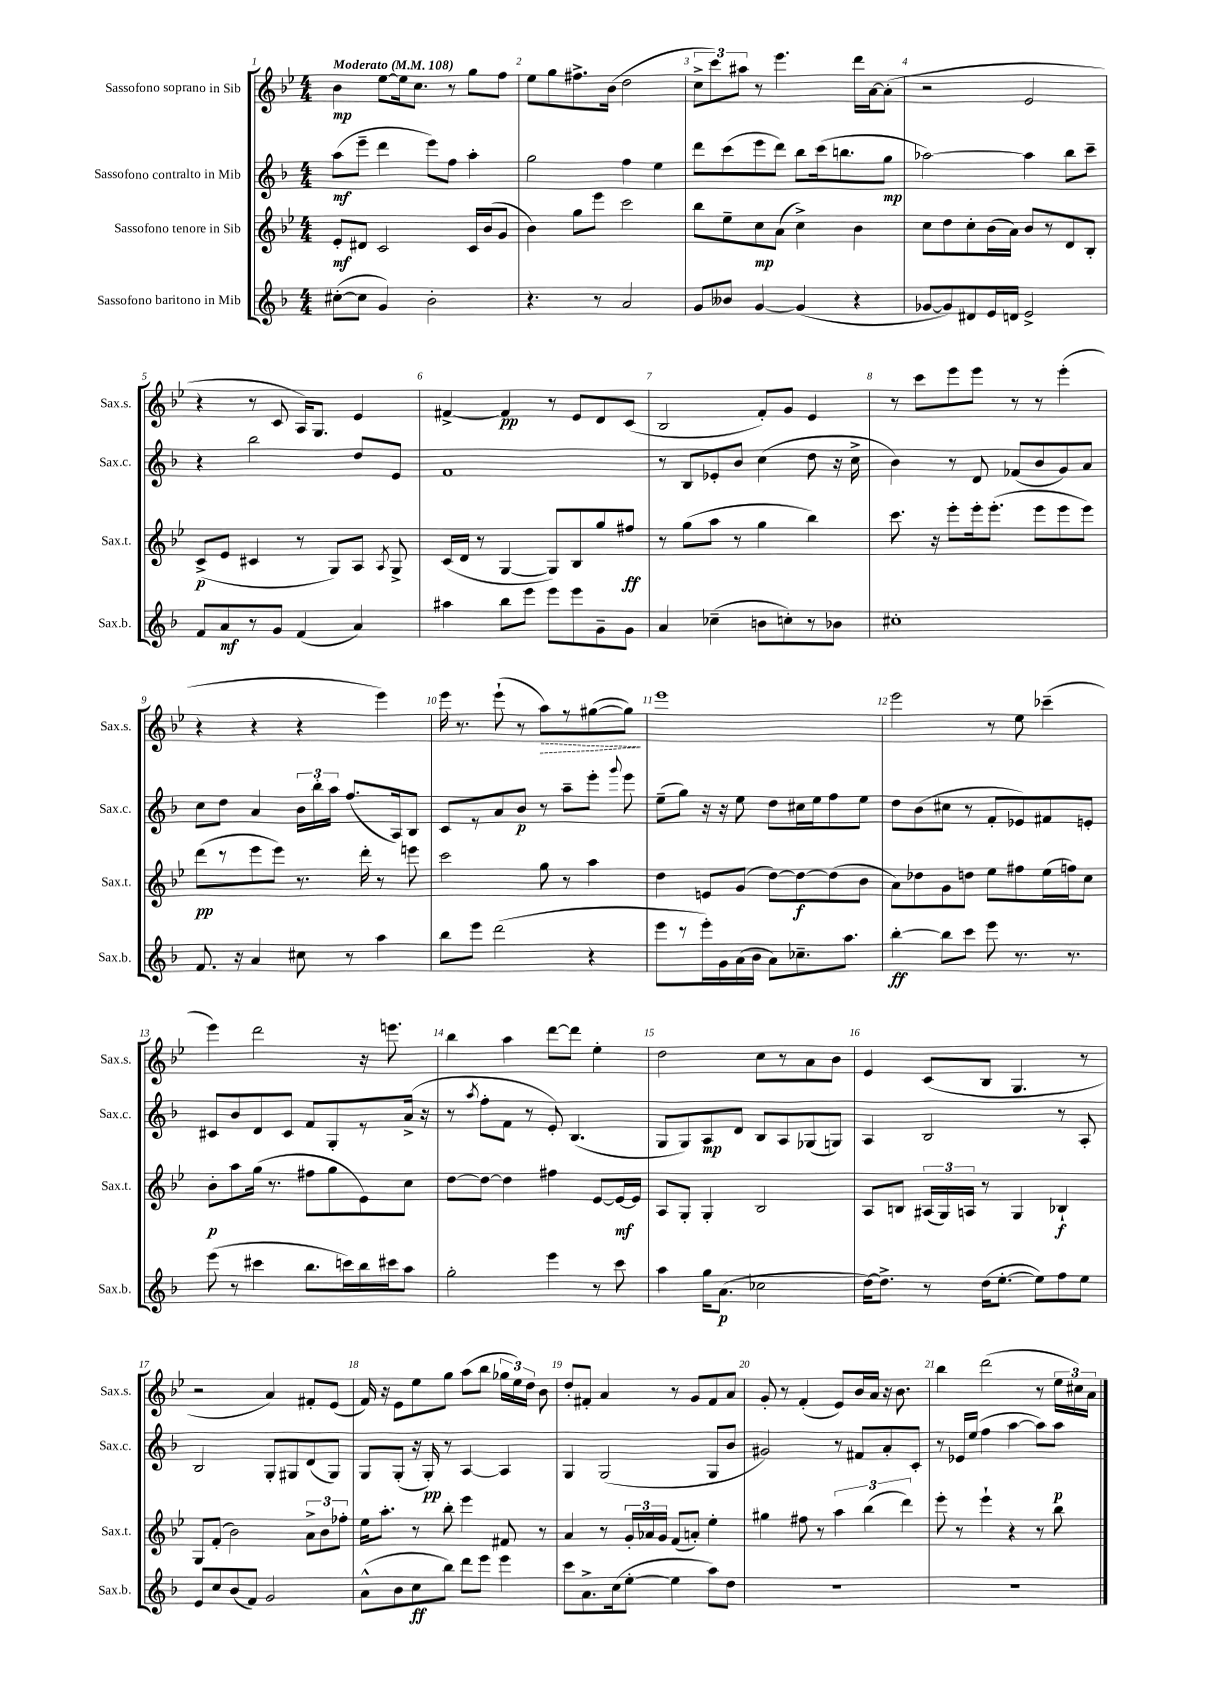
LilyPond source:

<<
\new StaffGroup <<
\new Staff = "s0" \with { instrumentName = "Sassofono soprano in Sib" shortInstrumentName = "Sax.s." } {
    \clef treble \key bes \major \numericTimeSignature \time 4/4 \tempo "Moderato" 4 = 108
    \autoBeamOff bes'4\mp ees''8[~ ees''16 c''8.] r8 g''8[ f''8] |
    ees''8[ g''8 fis''8.-> bes'16]( d''2 |
    \tuplet 3/2 { c''8[-> c'''8) ais''8] } r8 ees'''4. d'''16[ a'16~ a'8]-.( |
    r2 ees'2 |
    r4 r8 c'8 a16[) g8.] ees'4 |
    fis'4~-> fis'4\pp r8 ees'8[ d'8 c'8]( |
    bes2 f'8[-.) g'8] ees'4 |
    r8 c'''8[ ees'''8 ees'''8] r8 r8 ees'''4-.( |
    r4 r4 r4 ees'''4) |
    ees'''16 r8. ees'''8-!( r8 \once \override Hairpin.style = #'dashed-line a''8[\>) r8 gis''8~( gis''8]\!) |
    ees'''1 |
    ees'''2 r8 ees''8 ces'''4--( |
    ees'''4) d'''2 r16 e'''8. |
    bes''4 a''4 d'''8[~ d'''8] ees''4-. |
    d''2 c''8[ r8 a'8 bes'8] |
    ees'4 c'8[( bes8] g4. r8 |
    r2 a'4) fis'8[-. ees'8]( |
    f'16) r16 ees'8[ ees''8 g''8] a''8[( bes''8] \tuplet 3/2 { ges''16[ ees''16) d''16] } bes'8 |
    d''8[-. fis'8]-. a'4 r8 g'8[ fis'8 a'8] |
    g'8-. r8 f'4-.( ees'8[) bes'16 a'16] r16 bes'8. |
    bes''4 d'''2( r8 \tuplet 3/2 { ees''16[ cis''16) a'16] } \bar "|." |
}
\new Staff = "s1" \with { instrumentName = "Sassofono contralto in Mib" shortInstrumentName = "Sax.c." } {
    \clef treble \key f \major \numericTimeSignature \time 4/4
    \autoBeamOff a''8[\mf( e'''8]-- d'''4 e'''8[) f''8] a''4-. |
    g''2 f''4 e''4 |
    d'''8[ c'''8( e'''8 d'''8]) bes''8[ c'''16( b''8. g''8]\mp |
    aes''2~) aes''4 bes''8[ c'''8]-- |
    r4 bes''2 d''8[ e'8] |
    f'1 |
    r8 bes8[ ees'8-. bes'8] c''4( d''8 r16 c''16-> |
    bes'4) r8 d'8 fes'8[( bes'8 g'8) a'8] |
    c''8[ d''8] a'4 \tuplet 3/2 { bes'16[ bes''16-. a''16] } f''8.[( a16) bes8] |
    c'8[ r8 a'8 bes'8]\p r8 a''8[-- e'''8]-. \appoggiatura { g'''8 } e'''8 |
    e''8[--( g''8]) r16 r16 e''8 d''8[ cis''16 e''16 f''8 e''8] |
    d''8[ bes'8( cis''8] r8 f'8[-. ees'8) fis'8 e'8]-. |
    cis'8[ bes'8 d'8 cis'8] f'8[ g8-. r8 a'16]->( r16 |
    r8 \acciaccatura { a''8 } f''8[-. f'8] r8 e'8-.) bes4.( |
    g8[ g8) a8\mp d'8] bes8[ a8 ges8( g8]) |
    a4 bes2 r8 a8-. |
    bes2 g8[-. gis8 d'8( gis8]) |
    g8[ g8]-.( r16 g16-.\pp) r8 a4~ a4 |
    g4 g2( g8[ bes'8] |
    gis'2) r8 fis'8[ a'8-. c'8]-. |
    r8 ees'16[ e''16]( f''4 a''4~ a''8[) a''8]\p \bar "|." |
}
\new Staff = "s2" \with { instrumentName = "Sassofono tenore in Sib" shortInstrumentName = "Sax.t." } {
    \clef treble \key bes \major \numericTimeSignature \time 4/4
    \autoBeamOff ees'8[-.\mf dis'8] c'2 c'16[ bes'16( g'8] |
    bes'4) g''8[ ees'''8] c'''2 |
    bes''8[ ees''8-- c''8\mp a'8]( c''4->) bes'4 |
    c''8[ d''8 c''8-. bes'16( a'16]) bes'8[ r8 d'8 bes8]-. |
    c'8[->\p( ees'8] cis'4 r8 g8[) a8] \acciaccatura { a8 } g8-> |
    c'16[( d'16] r8 g4~ g8[) bes8 g''8 fis''8]\ff |
    r8 g''8[( a''8] r8 g''4 bes''4) |
    c'''8. r16 ees'''8[-. ees'''16-. ees'''8.]-.( ees'''8[ ees'''8 ees'''8]) |
    d'''8[\pp( r8 ees'''8 ees'''8]) r8. d'''16-. r8 e'''8 |
    c'''2 g''8 r8 a''4 |
    d''4 e'8[ g'8]( d''8[~) d''8~\f d''8( bes'8] |
    a'8[) des''8 g'8 d''8] ees''8[ fis''8 ees''16( f''16) c''8] |
    bes'8[-.\p a''8 g''16]( r8. fis''8[ g''8 ees'8) c''8] |
    d''8[~ d''8]~ d''4 fis''4 ees'8[~ ees'16~\mf ees'16] |
    a8[ g8]-. g4-. bes2 |
    a8[ b8] \tuplet 3/2 { ais16[( g16) a16] } r8 g4 bes4-!\f |
    g8[ f'8]-.( bes'2) \tuplet 3/2 { a'8[-> bes'8 fes''8]-. } |
    ees''16[ a''8.]-. r8 bes''8-. ees'''4 fis'8 r8 |
    a'4 r8 \tuplet 3/2 { g'16[-. aes'16 g'16] } f'8[( a'8]-.) ees''4-. |
    gis''4 fis''8 r8 \tuplet 3/2 { a''4 bes''4( d'''4) } |
    ees'''8-. r8 ees'''4-! r4 r8 bes''8 \bar "|." |
}
\new Staff = "s3" \with { instrumentName = "Sassofono baritono in Mib" shortInstrumentName = "Sax.b." } {
    \clef treble \key f \major \numericTimeSignature \time 4/4
    \autoBeamOff cis''8[~-.( cis''8] g'4) bes'2-. |
    r4. r8 a'2 |
    g'8[ beses'8] g'4~ g'4( r4 |
    ges'8[~ ges'8) dis'8 e'16 d'16] e'2-> |
    f'8[ a'8\mf r8 g'8] f'4( a'4) |
    ais''4 bes''8[ e'''8] e'''8[ e'''8 g'8-- g'8] |
    a'4 ces''4--( b'8[ c''8-.) r8 bes'8] |
    cis''1-. |
    f'8. r16 a'4 cis''8 r8 a''4 |
    bes''8[ e'''8] d'''2( r4 |
    e'''8[ r8 e'''16-.) g'16 a'16( bes'16] a'8[) ces''8.-- a''8.] |
    bes''4~-.\ff bes''8[ c'''8] e'''8 r8. r8. |
    e'''8( r8 cis'''4 bes''8.[ c'''16) bes''16 cis'''16 a''8] |
    g''2-. e'''4 r8 c'''8 |
    a''4 g''16[ a'8.]\p( ces''2 |
    d''16[~) d''8.]-> r8 d''16[( e''8.]~-. e''8[) f''8 e''8] |
    e'8[ c''8 bes'8( f'8]) g'2 |
    a'8[-^( bes'8 c''8\ff bes''8]) d'''8[ e'''8] e'''4 |
    c'''8[ a'8.-> c''16( e''8]~-. e''4 a''8[) d''8] |
    r1 |
    R1 \bar "|." |
}
>>
>>
\layout { \context { \Score \override BarNumber.break-visibility = ##(#f #t #t) barNumberVisibility = #all-bar-numbers-visible } }
